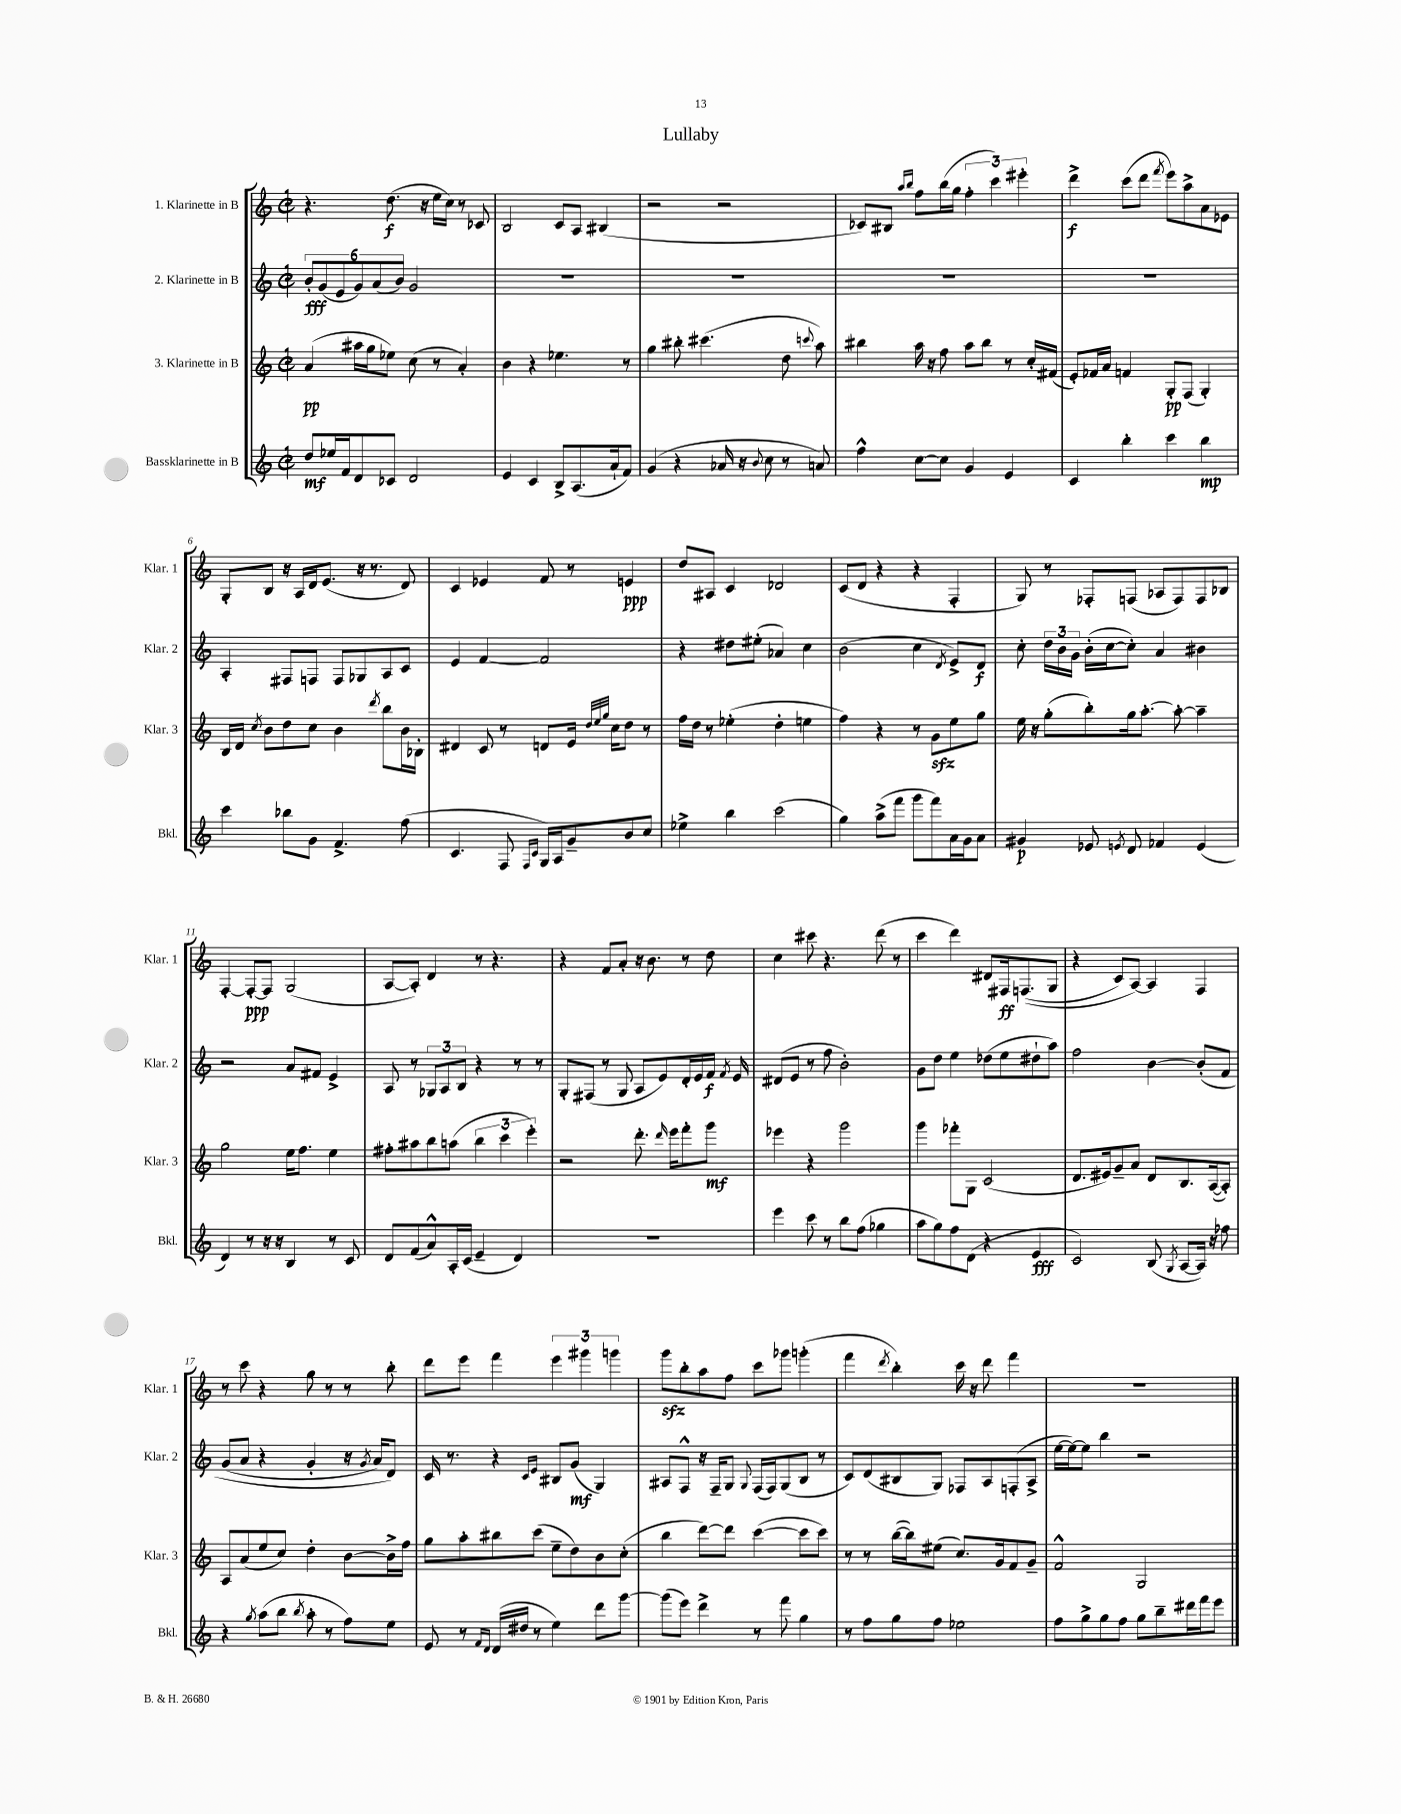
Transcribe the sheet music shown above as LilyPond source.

\header { title = "Lullaby" }
<<
\new StaffGroup <<
\new Staff = "s0" \with { instrumentName = "1. Klarinette in B" shortInstrumentName = "Klar. 1" } {
    \clef treble \key c \major \defaultTimeSignature \time 2/2
    \autoBeamOff r4. d''8.\f( r16 e''16[ c''16]) r8 ces'8 |
    b2 c'8[ a8] bis4( |
    r2 r2 |
    ces'8[) bis8] \grace { a''16[ b''16] } f''8[ b''16( g''16] \tuplet 3/2 { f''4-. c'''4) eis'''4-. } |
    d'''4->\f c'''8[( d'''8] \acciaccatura { f'''8 } e'''8[) a''8-> a'8 ees'8] |
    g8[-. b8] r16 a16[ d'16 e'8.]( r16 r8. d'8) |
    c'4 ees'4 f'8 r8 e'4\ppp |
    d''8[ ais8] c'4 des'2 |
    c'8[( d'8] r4 r4 f4-. |
    g8) r8 fes8[-. f8]( aes8[ f8) f8 bes8] |
    f4~-. f8[~-.\ppp f8] g2( |
    a8[~ a8]-.) d'4 r8 r4. |
    r4 f'8[ a'8]-. r16 b'8. r8 d''8 |
    c''4 cis'''8 r4. d'''8( r8 |
    c'''4 d'''4) dis'8[ fis16\ff f8.(\( g8] |
    r4 c'8[) a8]~\) a4 f4 |
    r8 c'''8 r4 g''8 r8 r8 b''8-. |
    d'''8[ e'''8] f'''4 \tuplet 3/2 { e'''4 gis'''4 g'''4 } |
    g'''8[\sfz b''8-. a''8 f''8] c'''8[ ges'''8] g'''4-.( |
    f'''4 \acciaccatura { d'''8 } b''4-.) c'''16 r16 d'''8 f'''4 |
    R1 \bar "|." |
}
\new Staff = "s1" \with { instrumentName = "2. Klarinette in B" shortInstrumentName = "Klar. 2" } {
    \clef treble \key c \major \defaultTimeSignature \time 2/2
    \autoBeamOff \tuplet 6/4 { b'8[-.\fff g'8( e'8 g'8) a'8( b'8]) } g'2 |
    R1 |
    R1 |
    R1 |
    R1 |
    a4-. fis8[ f8] f8[ ges8 a8 c'8] |
    e'4 f'4~ f'2 |
    r4 dis''8[ eis''8]-.( aes'4) c''4 |
    b'2( c''4 \acciaccatura { d'8 } e'8[->) d'8]\f |
    c''8-. \tuplet 3/2 { d''16[ b'16 g'16] } b'16[-.( c''16~ c''8]-.) a'4 bis'4 |
    r2 a'8[ fis'8] e'4-> |
    a8 r8 \tuplet 3/2 { ges8[ a8 b8] } r4 r8 r8 |
    g8[-. fis8]( r8 g8 a8[ e'8) d'16-. e'16 f'16]\f \acciaccatura { f'8 } e'16 |
    dis'8[( e'8] r8 f''8 b'2-.) |
    g'8[ d''8] e''4 des''8[( e''8 dis''8-! a''8]) |
    f''2 b'4~ b'8[-.\( f'8] |
    g'8[( a'8] r4 g'4-. r16 \acciaccatura { g'8 } a'16[) d'8]\) |
    c'16 r8. r4 \grace { c'16[ e'16] } bis8[ g'8]\mf( g4) |
    ais8[ f8]-^ r16 f16[-- g8] \appoggiatura { g8 } f16[( f16) g8( b8] r8 |
    c'8[) d'8( bis8 g8]) fes8[ a8 f8-.( a8]-> |
    e''16[~ e''16~) e''8] b''4 r2 \bar "|." |
}
\new Staff = "s2" \with { instrumentName = "3. Klarinette in B" shortInstrumentName = "Klar. 3" } {
    \clef treble \key c \major \defaultTimeSignature \time 2/2
    \autoBeamOff a'4\pp( ais''16[ g''16 ees''8]) c''8( r8 a'4-.) |
    b'4 r4 ees''4. r8 |
    g''4 bis''8-. cis'''4.( d''8 \appoggiatura { c'''8 } a''8) |
    bis''4 a''16 r16 f''8 a''8[ bis''8] r8 c''16[-. fis'16]( |
    e'8[-.) fes'16 a'16] f'4 g8[-.\pp f8]( g4-.) |
    b16[ d'16] \acciaccatura { c''8 } b'8[ d''8 c''8] b'4 \acciaccatura { d'''8 } b''8[ b'16 bes16]-. |
    dis'4 c'8 r8 d'8[ e'16] \grace { d''32[ e''32 g''32] } c''16[ d''8] r8 |
    f''16[ d''16] r8 ees''4-.( d''4-. e''4 |
    f''4) r4 r8 g'8[\sfz e''8 g''8] |
    e''16 r16 g''8[-.( b''8-.) g''16 a''8.]~-. a''8~-. a''4-- |
    g''2 e''16[ f''8.] e''4 |
    fis''8[-. ais''8 b''8 a''8]( \tuplet 3/2 { b''4 c'''4 e'''4-.) } |
    r2 d'''8.-. \grace { d'''16 } e'''16[ f'''8-. g'''8]\mf |
    ees'''4 r4 g'''2 |
    g'''4 fes'''8[-. g8] c'2( |
    d'8.[ eis'16) g'8-- a'8] d'8[ b8. a16~( a8]-.) |
    a8[ a'8( e''8 c''8]) d''4-. b'8[~ b'16-> f''16] |
    g''8[ a''8-. bis''8 c'''8]( e''8[-- d''8) b'8 c''8]-.( |
    b''4 d'''8[~) d'''8] c'''4~( c'''8[ c'''8]) |
    r8 r8 b''16[~( b''16) eis''8]( c''8.[) g'16 f'8 g'8]-- |
    f'2-^ g2 \bar "|." |
}
\new Staff = "s3" \with { instrumentName = "Bassklarinette in B" shortInstrumentName = "Bkl." } {
    \clef treble \key c \major \defaultTimeSignature \time 2/2
    \autoBeamOff d''8[\mf ees''16 f'16 d'8 ces'8] d'2 |
    e'4 c'4 b8[-> a8.( a'16-! f'8]) |
    g'4( r4 aes'16 r16 \appoggiatura { b'8 } c''8 r8 a'8) |
    f''4-^ c''8[~ c''8] g'4 e'4 |
    c'4 b''4-. c'''4 b''4\mp |
    c'''4 bes''8[ g'8] f'4.-> f''8( |
    c'4. f8 \grace { f16[ c'16] } g16[) a16 g'8-- b'8 c''8] |
    ees''4-> b''4 c'''2( |
    g''4) a''8[->( f'''8] g'''8[ f'''8) a'16 g'16 a'8] |
    gis'4\p ees'8 \acciaccatura { e'8 } d'8 fes'4 e'4( |
    d'4) r8 r16 r16 b4 r8 c'8 |
    d'8[ f'8( a'8-^) a16-. c'16]( e'4-- d'4) |
    R1 |
    e'''4 c'''8 r8 b''8[ f''8]( ges''4 |
    a''8[ g''8) f''8 d'8]( r4 e'4\fff |
    c'2) b8( \acciaccatura { g8 } a8[~ a16]) r16 fes''8 |
    r4 \acciaccatura { g''8 } a''8[( b''8] \acciaccatura { b''8 } a''8-. r8 f''8[) e''8] |
    e'8 r8 \grace { f'16[ d'16] } d'16[( dis''16] r8 e''4) d'''8[ g'''8]~ |
    g'''8[( e'''8]) d'''4-> r8 f'''8 g''4 |
    r8 f''8[ g''8 f''8] ees''2 |
    f''8[ g''8-> g''8 f''8] g''8[ b''8-- dis'''16 f'''16 e'''8] \bar "|." |
}
>>
>>
